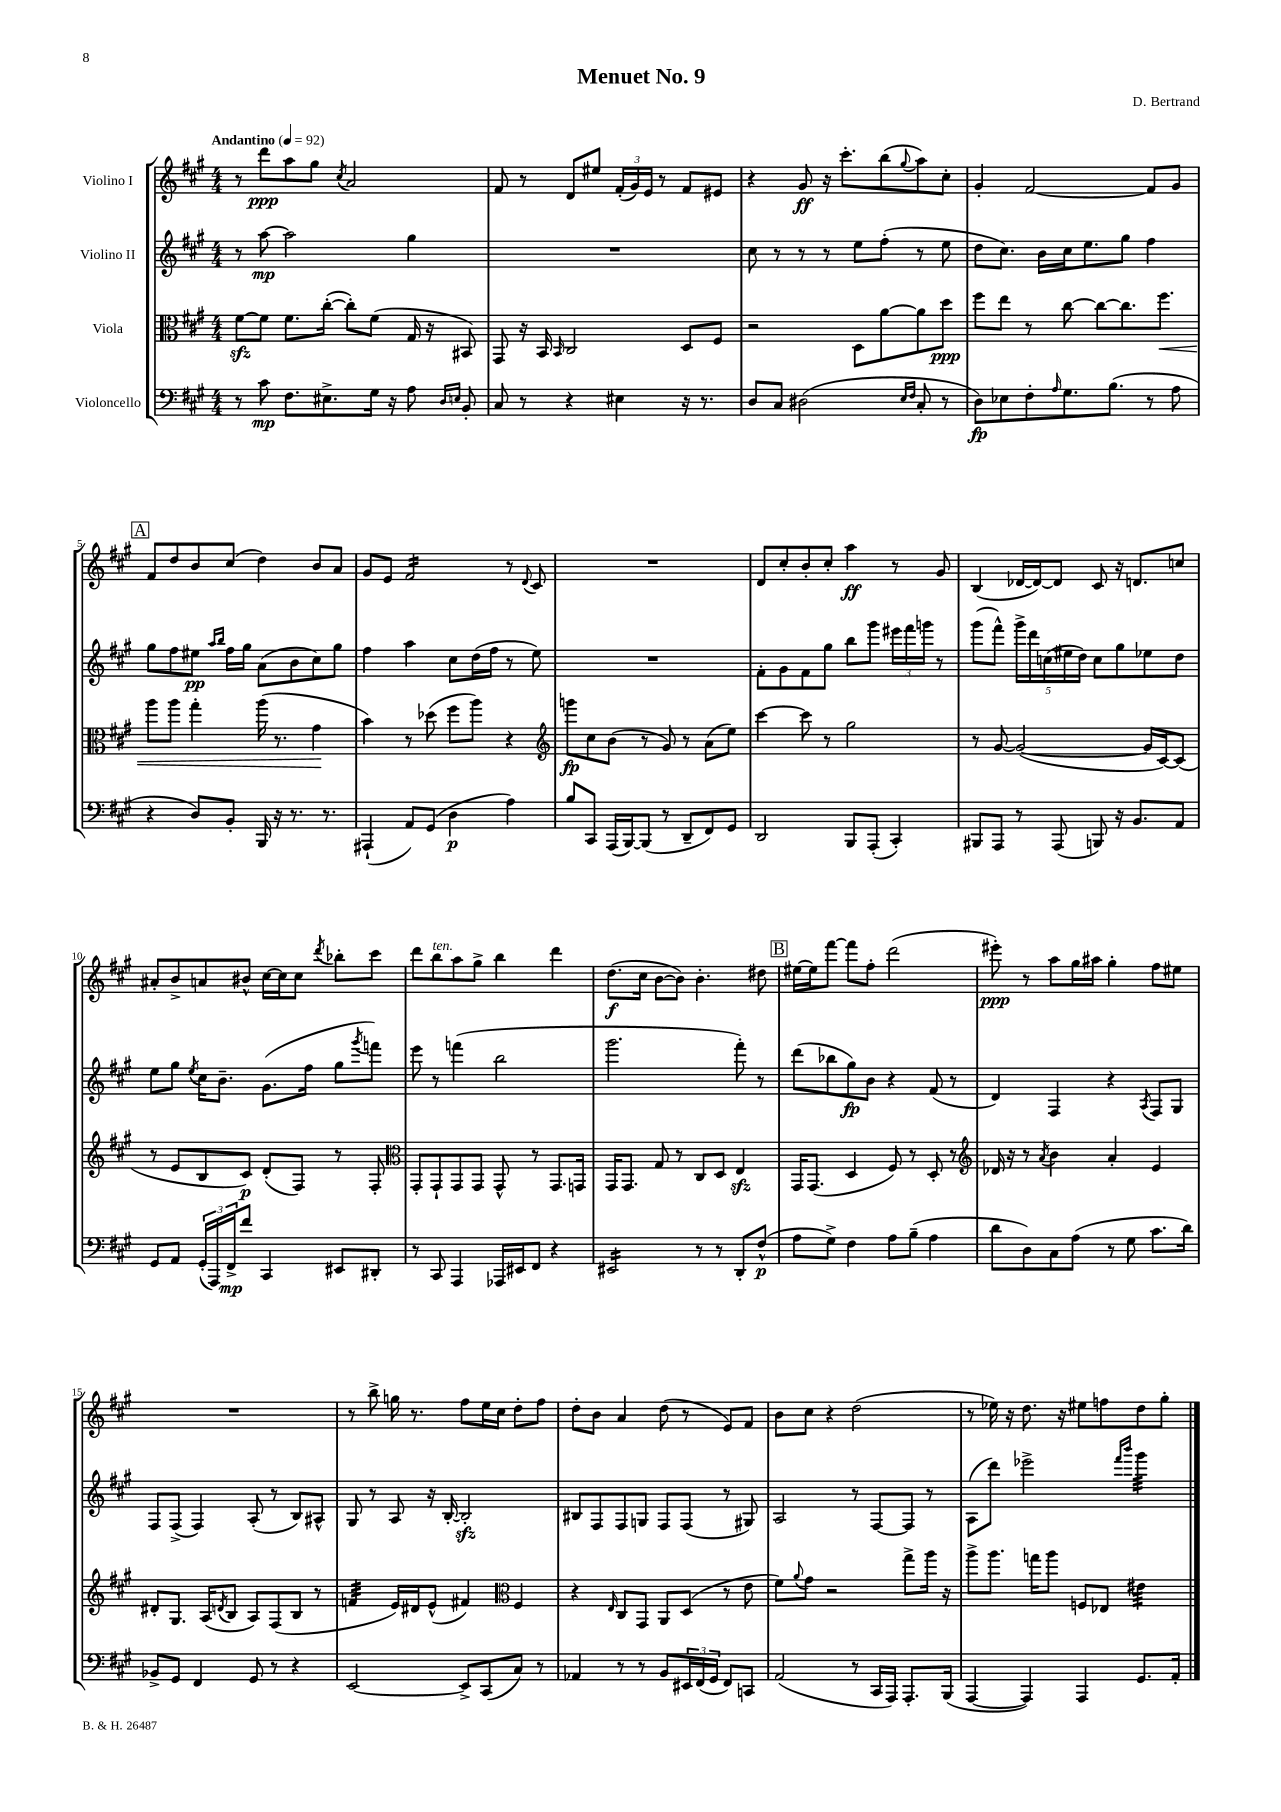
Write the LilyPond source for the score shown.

\header { title = "Menuet No. 9" composer = "D. Bertrand" }
<<
\new StaffGroup <<
\new Staff = "s0" \with { instrumentName = "Violino I" } {
    \clef treble \key a \major \numericTimeSignature \time 4/4 \tempo "Andantino" 4 = 92
    r8 d'''8\ppp a''8 gis''8 \acciaccatura { cis''8 } a'2 |
    fis'8 r8 d'8 eis''8 \tuplet 3/2 { fis'16-.( gis'16) e'16 } r8 fis'8 eis'8 |
    r4 gis'8\ff r16 cis'''8.-. b''8( \appoggiatura { gis''8 } a''8) cis''8-. |
    gis'4-. fis'2~ fis'8 gis'8 |
    \mark \markup { \box "A" } fis'8 d''8 b'8 cis''8( d''4) b'8 a'8 |
    gis'8 e'8 fis'2:16 r8 \appoggiatura { d'8 } cis'8 |
    R1 |
    d'8 cis''8-. b'8-. cis''8-. a''4\ff r8 gis'8 |
    b4( des'16~ des'16~) des'8 cis'8 r16 d'8. c''8 |
    ais'8-. b'8-> a'8 bis'8-^ cis''16~ cis''16 cis''8 \acciaccatura { d'''8 } bes''8-. cis'''8 |
    d'''8 b''8^\markup { \italic "ten." } a''8 gis''8-> b''4 d'''4 |
    d''8.\f( cis''16 b'8~ b'8) b'4.-. dis''8 |
    \mark \markup { \box "B" } eis''16~ eis''16 fis'''8~ fis'''8 fis''8-. d'''2( |
    eis'''8-.\ppp) r8 a''8 gis''16 ais''16 gis''4-. fis''8 eis''8 |
    R1 |
    r8 b''8-> g''16 r8. fis''8 e''16 cis''16 d''8-. fis''8 |
    d''8-. b'8 a'4 d''8( r8 e'8) fis'8 |
    b'8 cis''8 r4 d''2( |
    r8 ees''16) r16 d''8. r16 eis''8 f''8 d''8 gis''8-. \bar "|." |
}
\new Staff = "s1" \with { instrumentName = "Violino II" } {
    \clef treble \key a \major \numericTimeSignature \time 4/4
    r8 a''8~\mp a''2 gis''4 |
    R1 |
    cis''8 r8 r8 r8 e''8 fis''8-.( r8 e''8 |
    d''8 cis''8.) b'16 cis''16 e''8. gis''8 fis''4 |
    \mark \markup { \box "A" } gis''8 fis''8 eis''8\pp \grace { a''16 b''16 } fis''16 gis''16 a'8( b'8 cis''8) gis''8 |
    fis''4 a''4 cis''8 d''16( fis''16 r8 e''8) |
    R1 |
    fis'8-. gis'8 fis'8 gis''8 b''8 gis'''8 \tuplet 3/2 { eis'''16 fis'''16 g'''16 } r8 |
    gis'''8( fis'''8-^) \tuplet 5/4 { gis'''16-> d'''16 c''16( eis''16 d''16) } c''8 gis''8 ees''8 d''8 |
    e''8 gis''8 \acciaccatura { e''8 } cis''16 b'8.-- gis'8.( fis''16 gis''8 \acciaccatura { gis'''8 } f'''8) |
    e'''8 r8 f'''4( b''2 |
    gis'''2. fis'''8-.) r8 |
    \mark \markup { \box "B" } d'''8( bes''8 gis''8\fp) b'8 r4 fis'8( r8 |
    d'4) fis4 r4 \acciaccatura { a8 } fis8 gis8 |
    fis8 fis8->( fis4) a8-.( r8 b8) ais8-^ |
    gis8 r8 a8 r16 b16~-. b2-.\sfz |
    bis8 fis8 fis8 g8 fis8 fis8( r8 gis8) |
    a2 r8 fis8~ fis8 r8 |
    a8( d'''8) ees'''2-> \grace { fis'''16 b'''16 } gis'''4:32 \bar "|." |
}
\new Staff = "s2" \with { instrumentName = "Viola" } {
    \clef alto \key a \major \numericTimeSignature \time 4/4
    fis'8~\sfz fis'8 fis'8. cis''16~-.( cis''8-.) fis'8( gis16 r16 bis,8) |
    gis,8 r16 b,16 \grace { b,16 } cis2 d8 fis8 |
    r2 d8 a'8~ a'8 d''8\ppp |
    fis''8 e''8 r8 cis''8~ cis''8~ cis''8. fis''8.\< |
    \mark \markup { \box "A" } a''8 a''8 gis''4-. a''16( r8. gis'4\! |
    b'4) r8 des''8( fis''8 a''8) r4 |
    \clef treble g'''8\fp cis''8 b'8( r8 gis'8) r8 a'8( e''8) |
    cis'''4~ cis'''8 r8 gis''2 |
    r8 gis'8~ gis'2~( gis'16 cis'16~) cis'8( |
    r8 e'8 b8 cis'8\p) d'8-.( fis8) r8 fis8-. |
    \clef alto gis,8-. gis,8-! gis,8 gis,8 gis,8-^ r8 gis,8. g,16 |
    gis,16 gis,8. gis8 r8 cis8 d8 e4\sfz |
    \mark \markup { \box "B" } gis,16 gis,8.( d4 fis8) r8 d8-. r8 |
    \clef treble des'16 r16 r8 \acciaccatura { a'8 } b'4 a'4-. e'4 |
    dis'8-. gis8. a16( \acciaccatura { d'8 } b8 a8) fis8( b8 r8 |
    f'4:32 e'16) dis'16 e'8-^( fis'4) \clef alto fis4 |
    r4 \grace { e16 } cis8 gis,8 a,8 d8( r8 e'8 |
    fis'8) \appoggiatura { a'8 } gis'8 r2 gis''8-> a''16 r16 |
    a''8-> a''8. g''16 a''8 f8 ees8 eis'4:32 \bar "|." |
}
\new Staff = "s3" \with { instrumentName = "Violoncello" } {
    \clef bass \key a \major \numericTimeSignature \time 4/4
    r8 cis'8\mp fis8. eis8.-> gis16 r16 a8 \grace { d16 e16 } b,8-. |
    cis8 r8 r4 eis4 r16 r8. |
    d8 cis8 dis2( \grace { e16 fis16 } cis8-. r8 |
    d8\fp) ees8 fis8-. \grace { a16 } gis8. b8.( r8 a8 |
    \mark \markup { \box "A" } r4 d8) b,8-. b,,16 r16 r8. r8. |
    ais,,4-!( a,8) gis,8( d4\p a4) |
    b8 cis,8 a,,16( b,,16~) b,,8( r8 d,8-- fis,8) gis,8 |
    d,2 b,,8 a,,8-.( cis,4-.) |
    bis,,8 a,,8 r8 a,,8( b,,8) r16 b,8. a,8 |
    gis,8 a,8 \tuplet 3/2 { gis,16-.( a,,16) fis,16->\mp } fis'8 cis,4 eis,8 dis,8-. |
    r8 cis,8 a,,4 aes,,16 eis,16 fis,8 r4 |
    eis,2:16 r8 r8 d,8-. fis8-^\p( |
    \mark \markup { \box "B" } a8 gis8->) fis4 a8 b8--( a4 |
    d'8 d8) cis8 a8( r8 gis8 cis'8. d'16) |
    bes,8-> gis,8 fis,4 gis,8 r8 r4 |
    e,2~ e,8-> cis,8( cis8) r8 |
    aes,4 r8 r8 b,8 \tuplet 3/2 { eis,16 fis,16( gis,16 } fis,8) c,8 |
    a,2( r8 cis,16 a,,16) a,,8.-. b,,16( |
    a,,4~ a,,4) a,,4 gis,8. a,16-. \bar "|." |
}
>>
>>
